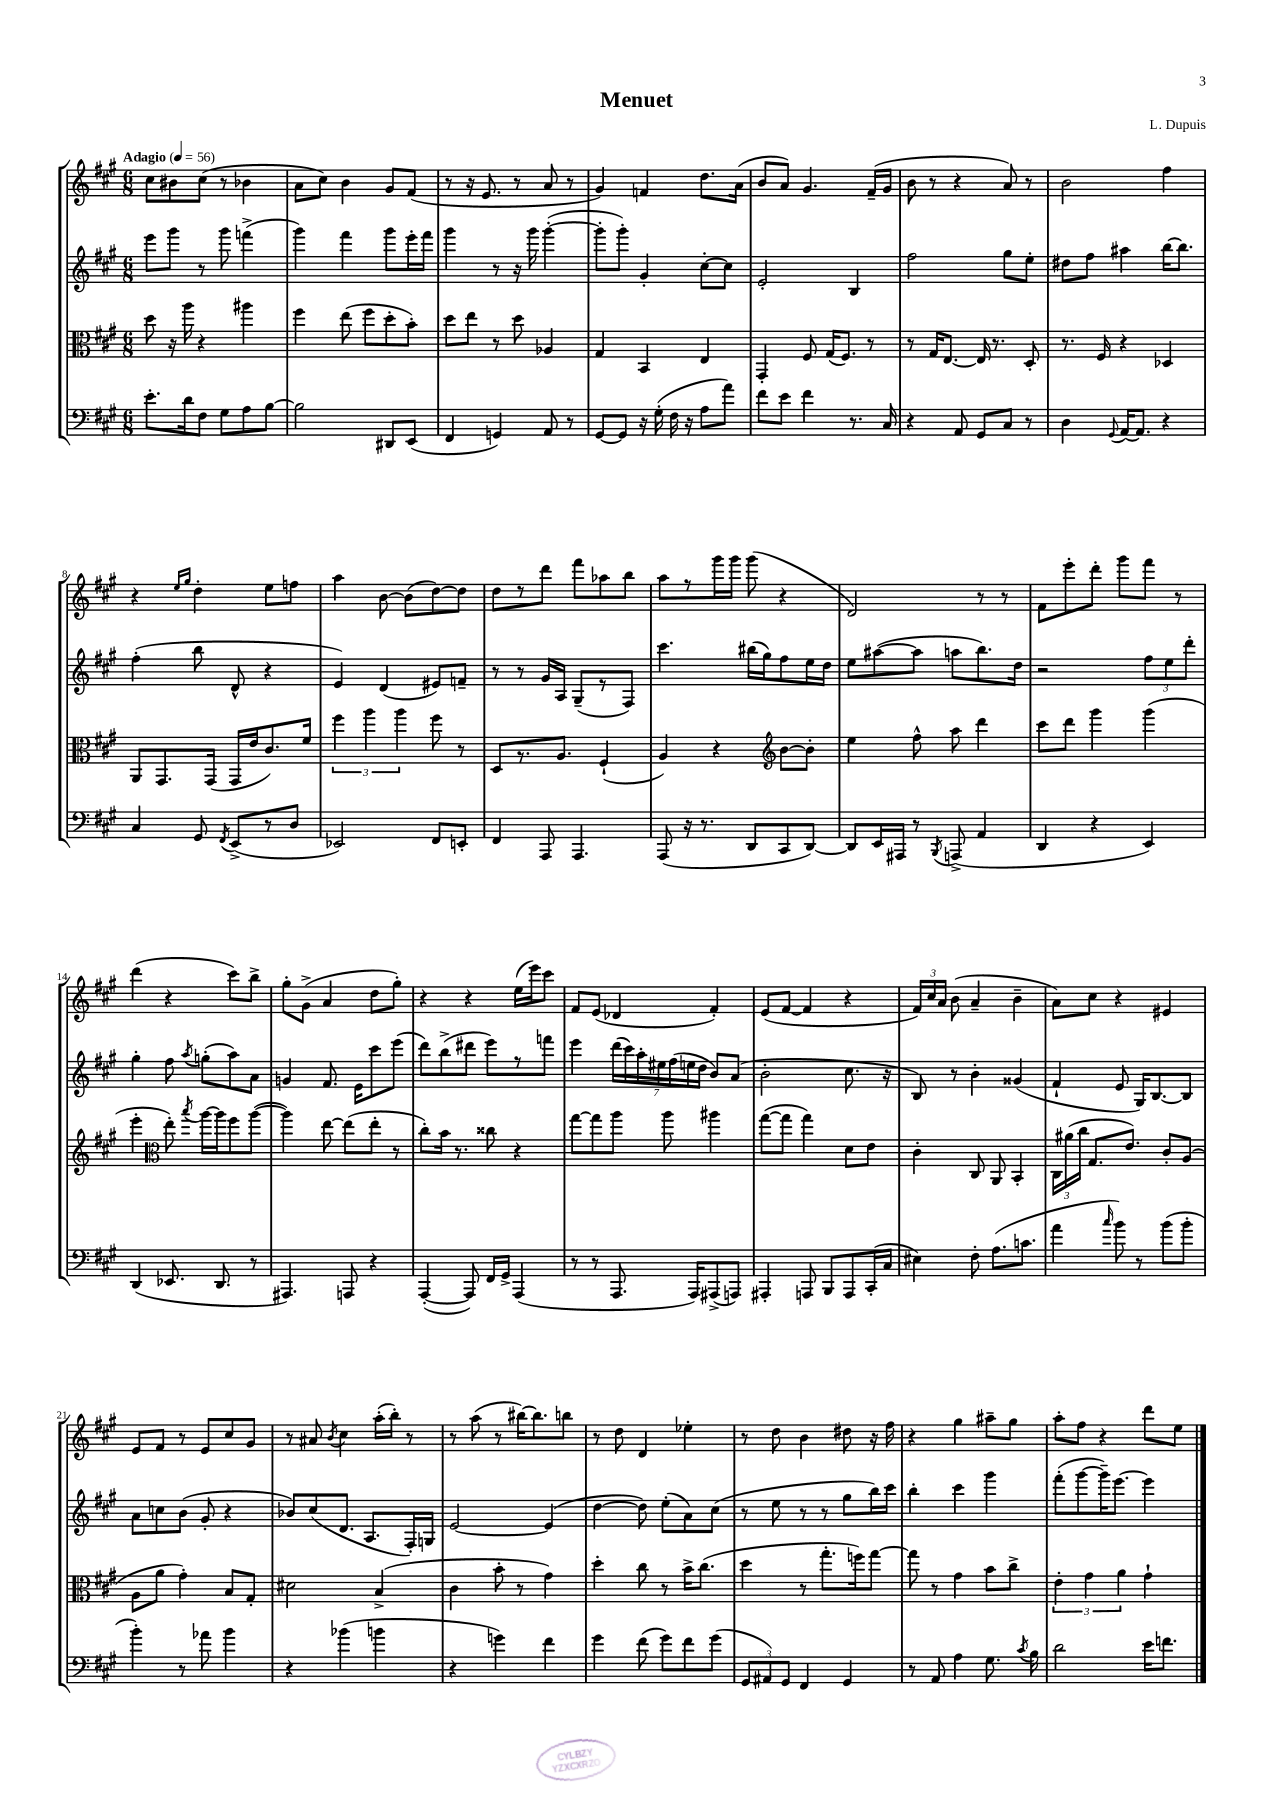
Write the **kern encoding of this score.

**kern	**kern	**kern	**kern
*staff4	*staff3	*staff2	*staff1
*clefF4	*clefC3	*clefG2	*clefG2
*k[f#c#g#]	*k[f#c#g#]	*k[f#c#g#]	*k[f#c#g#]
*M6/8	*M6/8	*M6/8	*M6/8
*MM56	*MM56	*MM56	*MM56
8.e'	8dd	8eee	8cc#
.	16r	8ggg#	8b#
16d	16aa	.	.
8F#	4r	8r	(8cc#
8G#	.	8ggg#	8r
8A	4aa#	(4fff^	4b-
[8B	.	.	.
=	=	=	=
2B]	4ff#	4ggg#)	8a
.	.	.	8cc#)
.	(8ee	4fff#	4b
.	8ff#	.	.
8DD#	8dd'	8ggg#	8g#
(8EE	8b')	16eee'	(8f#
.	.	16fff#	.
=	=	=	=
4FF#	8dd	4ggg#	8r
.	8ee	.	16r
.	.	.	8.e
4GG)	8r	8r	.
.	8dd	16r	8r
.	.	16ggg#	.
8AA	4A-	([4ggg#'	8a
8r	.	.	8r
=	=	=	=
[8GG#	4G#	8ggg#']	4g#)
8GG#]	.	8ggg#')	.
16r	4BB	4g#'	4f
(16G#'	.	.	.
16F#	.	.	.
16r	.	.	.
8A	4E	[8cc#'	8.dd
8a)	.	8cc#]	.
.	.	.	(16a
=	=	=	=
8f#	4GG#'	2e'	8b
8e	.	.	8a)
4f#	8F#	.	4.g#
.	(16G#	.	.
.	8.F#)	.	.
8.r	.	4B	.
.	8r	.	(16f#~
16C#	.	.	16g#
=	=	=	=
4r	8r	2ff#	8b
.	16G#	.	8r
.	[8.E	.	.
8AA	.	.	4r
8GG#	16E]	.	.
.	8.r	.	.
8C#	.	8gg#	8a)
8r	8D'	8ee'	8r
=	=	=	=
4D	8.r	8dd#	2b
.	.	8ff#	.
.	16F#	.	.
8qqGG#	.	.	.
[16AA	4r	4aa#	.
8.AA]	.	.	.
4r	4D-	[16bb	4ff#
.	.	8.bb]	.
=	=	=	=
4C#	8AA	(4ff#'	4r
.	8.GG#	.	.
.	.	.	16qqee
.	.	.	16qqgg#
8GG#	.	8bb	4dd'
.	(16GG#	.	.
8qFF#	.	.	.
(8EE^	16GG#	8d^^	.
.	16e	.	.
8r	8.c#)	4r	8ee
8D	.	.	8ff
.	16f#	.	.
=	=	=	=
2EE-)	6ff#	4e)	4aa
.	6aa	.	.
.	.	(4d	[8b
.	6aa	.	.
.	.	.	(8b]
8FF#	8ff#	8e#)	[8dd)
8EE'	8r	8f~	8dd]
=	=	=	=
4FF#	8D	8r	8dd
.	8.r	8r	8r
8AAA	.	16g#	8ddd
.	8.A	16A	.
4.AAA	.	(8G#~	8fff#
.	(4F#`	8r	8aa-
.	.	8F#)	8bb
=	=	=	=
(8AAA	4A)	4.ccc#	8aa
16r	.	.	8r
8.r	.	.	.
.	4r	.	16ggg#
.	.	.	16ggg#
8DD	.	(16bb#	(8ggg#
.	.	16gg#)	.
*	*clefG2	*	*
8CC#	[8b	8ff#	4r
[8DD)	8b']	16ee	.
.	.	16dd	.
=	=	=	=
8DD]	4ee	8ee	2d)
16EE	.	([8aa#	.
16AAA#	.	.	.
8r	8ff#^^	8aa#]	.
8qBBB	.	.	.
(8AAA^	8aa	8aa	.
4AA	4ddd	8.bb)	8r
.	.	.	8r
.	.	16dd	.
=	=	=	=
4DD	8ccc#	2r	8f#
.	8ddd	.	8eee'
4r	4ggg#	.	8ddd'
.	.	.	8ggg#
4EE)	(4ggg#	12ff#	8fff#
.	.	12ee	.
.	.	.	8r
.	.	12ddd'	.
=	=	=	=
(4DD	4eee'	4gg#'	(4ddd
*	*clefC3	*	*
8.EE-	8ee')	8ff#	4r
.	8qbb	8qaa	.
.	[16aa	(8gg'	.
8.DD	16aa]	.	.
.	8ff#	8aa)	8ccc#)
8r	([8aa	8a	8bb^
=	=	=	=
4.AAA#)	4aa])	4g	8gg#'
.	.	.	(8g#^
.	[8ee	8.f#	4a
8AAA	(8ee]	.	.
.	.	16e	.
4r	8ee'	8ccc#	8dd
.	8r	(8eee	8gg#')
=	=	=	=
([4AAA'	8cc#')	8ddd)	4r
.	16b	(8bb^	.
.	8.r	.	.
8AAA])	.	8ddd#	4r
16FF#	8cc##	8eee)	.
16GG#^	.	.	.
(4AAA	4r	8r	(16ee
.	.	.	16eee)
.	.	8fff	8ccc#
=	=	=	=
8r	[8gg#	4eee	8f#
8r	8gg#]	.	(8e
8.AAA	8aa	(28ddd	4d-
.	.	28ccc#)	.
.	.	28aa'	.
.	.	28ee#	.
.	8aa	.	.
.	.	(28ff#	.
.	.	28ee	.
16AAA)	.	.	.
.	.	28dd	.
(8AAA#^	4aa#	8b)	4f#')
8AAA)	.	(8a	.
=	=	=	=
4AAA#'	([8gg#	2b'	(8e
.	8gg#]	.	[8f#
8AAA	4gg#)	.	4f#]
8BBB	.	.	.
8AAA	8d	8.cc#	4r
(16CC#'	8e	.	.
16C#	.	16r	.
=	=	=	=
4E#)	4c#'	8B)	24f#)
.	.	.	24cc#
.	.	.	24a
.	.	8r	(8b
8F#'	8C#	4b'	4a~
(8.A	8AA	.	.
.	4BB'	(4g##	4b~
8.c	.	.	.
=	=	=	=
4a	24C#	4f#`	8a)
.	(24a#	.	.
.	24cc#	.	.
.	8.G#	.	8cc#
16qqcc#	.	.	.
8b)	.	8e	4r
.	8.e)	.	.
8r	.	16G#)	.
.	.	[8.B	.
(8b	8c#'	.	4e#
8b'	(8A	8B]	.
=	=	=	=
4b')	8A	8a	8e
.	8a	8cc	8f#
8r	4g#')	(8b	8r
8a-	.	8g#'	8e
4b	8B	4r	8cc#
.	8G#'	.	8g#
=	=	=	=
4r	2d#	8b-)	8r
.	.	(8cc#	8a#
.	.	.	8qb
(4b-	.	8.d	4cc#
.	.	8.A	.
4b	(4B^	.	(16aa'
.	.	.	16bb')
.	.	16F#')	8r
.	.	16G	.
=	=	=	=
4r	4c#	[2e	8r
.	.	.	(8aa
4g)	8b'	.	8r
.	8r	.	[16bb#)
.	.	.	8.bb#]
4f#	4g#)	(4e]	.
.	.	.	8bb
=	=	=	=
4g#	4dd'	[4dd	8r
.	.	.	8dd
(8f#	8cc#	8dd])	4d
8g#)	8r	(8ee'	.
8f#	16b^	8a)	4ee-'
.	(8.cc#	.	.
(8g#	.	(8cc#	.
=	=	=	=
12GG#	4dd	8r	8r
12AA#)	.	.	.
.	.	8ee	8dd
12GG#	.	.	.
4FF#	8r	8r	4b
.	8.gg#'	8r	.
4GG#	.	8gg#	8dd#
.	16ff)	.	.
.	[8gg#	16bb)	16r
.	.	16ccc#	16ff#
=	=	=	=
8r	8gg#]	4bb'	4r
8AA	8r	.	.
4A	4g#	4ccc#	4gg#
8.G#	8b	4ggg#	8aa#~
.	8cc#^	.	8gg#
8qc#	.	.	.
16B	.	.	.
=	=	=	=
2d	6e'	(8fff#'	8aa'
.	.	[8ggg#	8ff#
.	6g#	.	.
.	.	16ggg#~])	4r
.	.	[8.eee	.
.	6a	.	.
16e	4g#`	4eee]	8ddd
8.f	.	.	.
.	.	.	8ee
==	==	==	==
*-	*-	*-	*-
